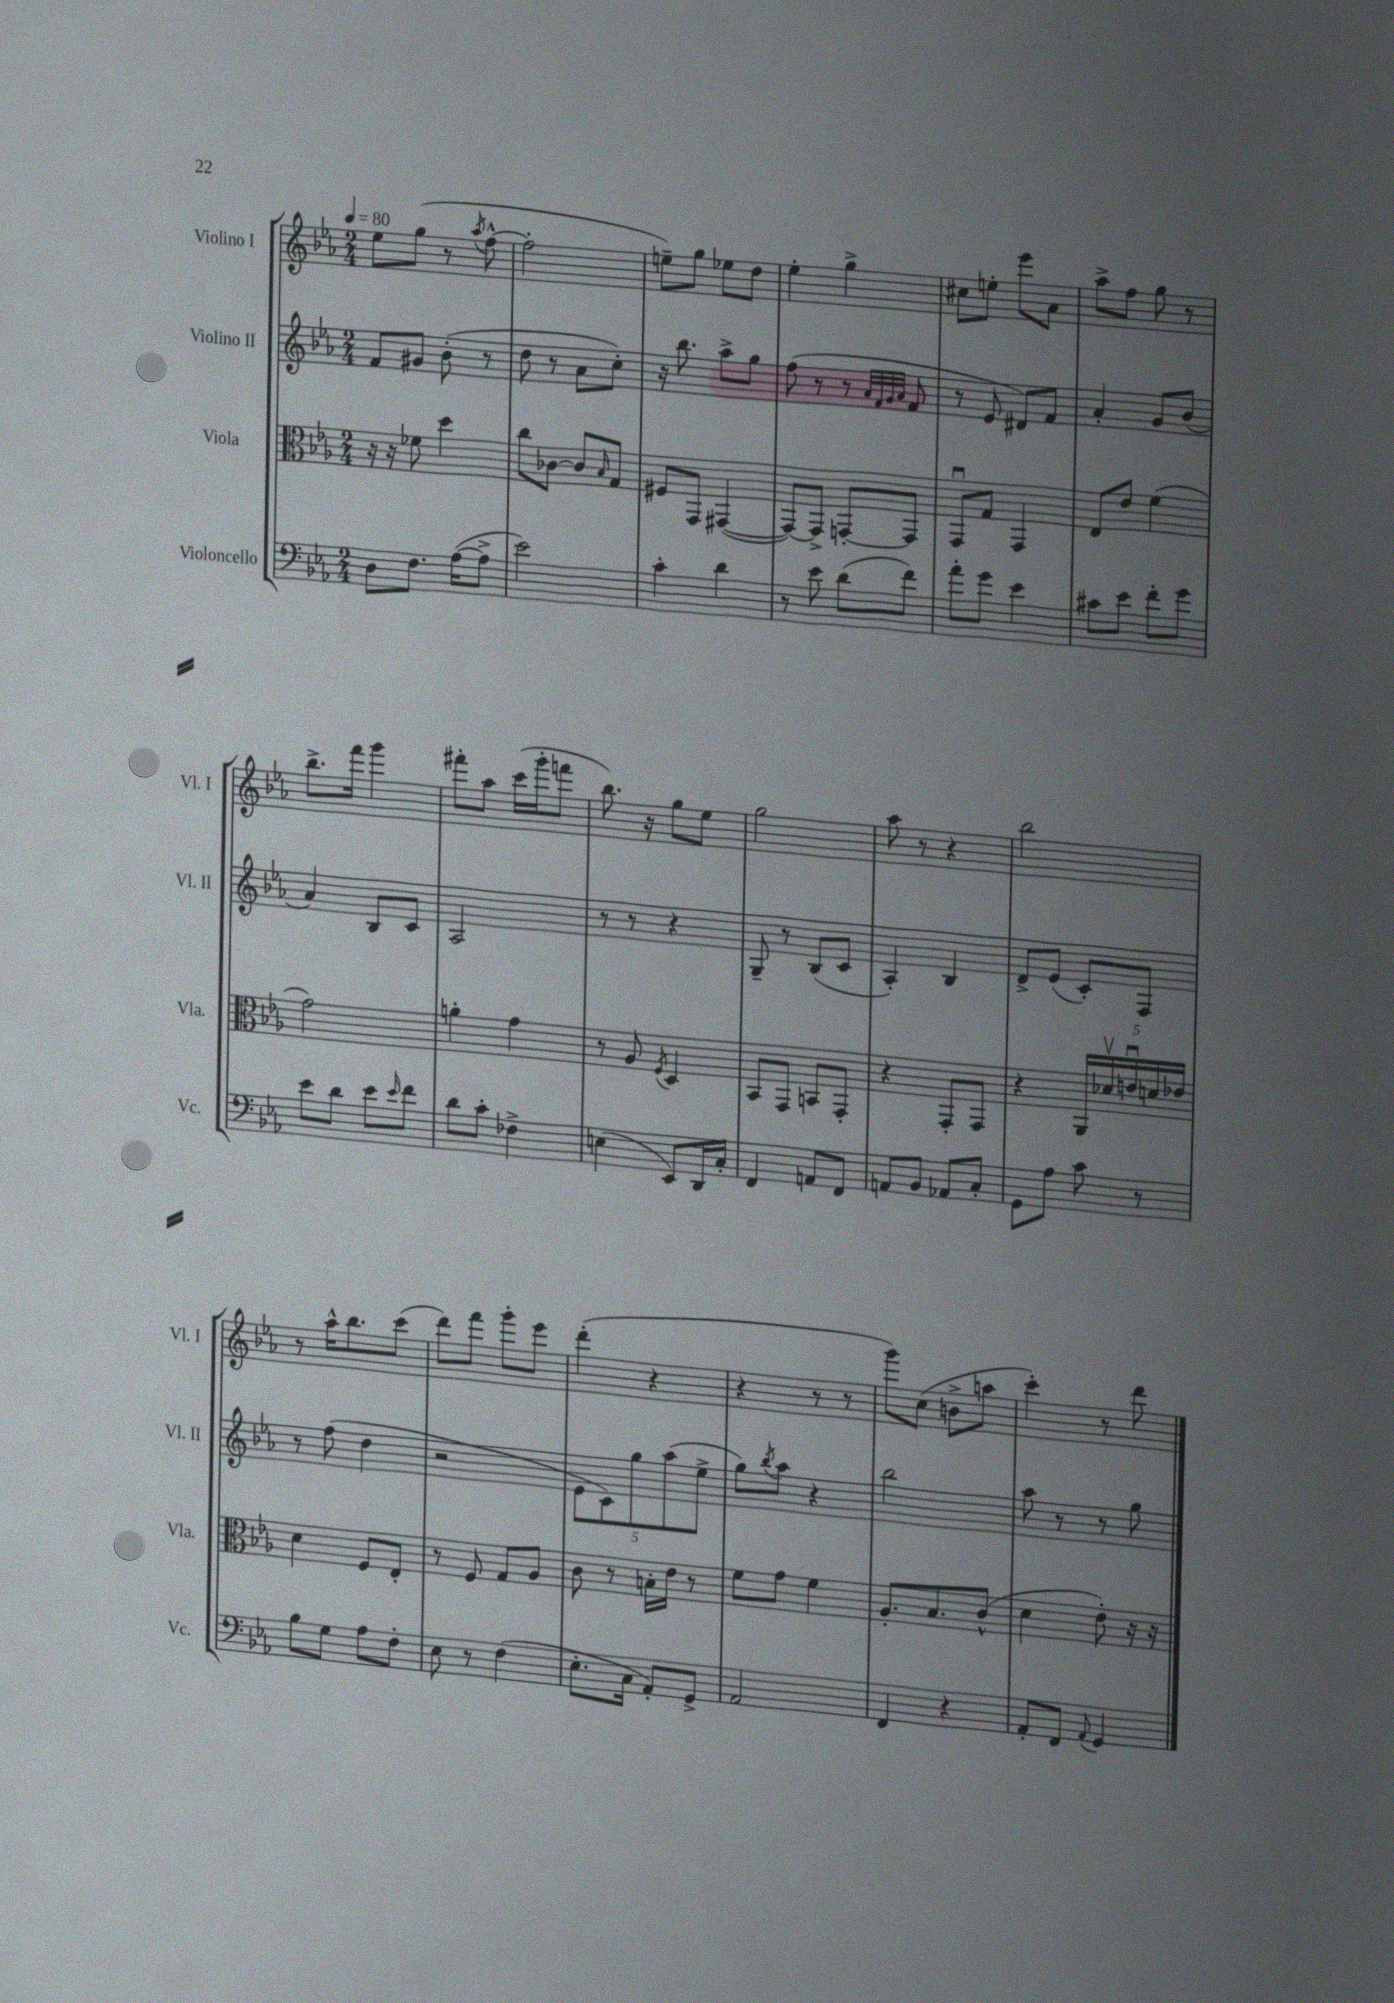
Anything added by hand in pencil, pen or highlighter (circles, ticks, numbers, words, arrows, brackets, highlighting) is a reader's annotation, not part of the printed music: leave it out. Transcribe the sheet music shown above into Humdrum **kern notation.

**kern	**kern	**kern	**kern
*staff4	*staff3	*staff2	*staff1
*clefF4	*clefC3	*clefG2	*clefG2
*k[b-e-a-]	*k[b-e-a-]	*k[b-e-a-]	*k[b-e-a-]
*M2/4	*M2/4	*M2/4	*M2/4
*MM80	*MM80	*MM80	*MM80
8D	16r	8f	8ee-
.	16r	.	.
8.F	8f-	8g#	(8gg
.	4dd	(8b-'	8r
([16A-	.	.	.
.	.	.	8qaa-
8A-^]	.	8r	[8ff^^
=	=	=	=
2e-)	8cc	8dd	2ff']
.	[8c-	8r	.
.	8c-]	8a-	.
.	16qqB-	.	.
.	8G	8cc')	.
=	=	=	=
4c'	8F#	16r	8ee~)
.	.	8.bb-	.
.	8GG	.	8gg
4d	([4GG#	8aa-^	8ee-
.	.	8gg	8dd
=	=	=	=
8r	8GG#_)	(8ff	4ee-'
8e-	8GG#^]	8r	.
(8d	[8GG'	8r	4gg^
.	.	32qqa-	.
.	.	32qqf	.
.	.	32qqg	.
.	.	32qqa-	.
8f)	8GG]	8f	.
=	=	=	=
8a-'	8GGu	8r	8cc#
8g	8G	8e-	8ee'
4e-	4GG	8d#)	8eee-
.	.	8f	8a-
=	=	=	=
8c#	8E-	4a-'	8aa-^
8e-	8e-	.	8ff
8f'	(4f	8g	8gg
8g	.	(8b-	8r
=	=	=	=
8e-	2g)	4a-)	8.bb-^
8d	.	.	.
.	.	.	16fff
8e-	.	8B-	4ggg
16qqe-	.	.	.
8f	.	8c	.
=	=	=	=
8d	4a'	2A-	8fff#'
8c'	.	.	8aa-
4F-^	4g	.	(16ccc
.	.	.	16ggg'
.	.	.	8fff
=	=	=	=
(4E	8r	8r	8.bb-)
.	8A-	8r	.
.	.	.	16r
.	8qF	.	.
8EE-)	4D	4r	8gg
16DD	.	.	8ee-
16C'	.	.	.
=	=	=	=
4FF	8BB-	8G~	2gg
.	8GG	8r	.
8AA	8BB	(8B-	.
8FF	8GG'	8c	.
=	=	=	=
8AA	4r	4A-')	8aa-
8BB-	.	.	8r
8AA-	8GG'	4B-	4r
8C'	8GG	.	.
=	=	=	=
8GG	4r	8d^	2bb-
8A-	.	(8e-	.
8c	20AA-	8c')	.
.	20d-v	.	.
.	20eu	.	.
8r	.	8F	.
.	20d	.	.
.	20e-	.	.
=	=	=	=
8B-	4d	8r	8r
8G	.	(8ff	16aa-^^
.	.	.	8.bb-
8A-	8F	4dd	.
8F'	8E-'	.	(8ccc
=	=	=	=
8E-	8r	2r	8ddd)
8r	8F	.	8fff
(4F	8G	.	8ggg'
.	8A-	.	8eee-
=	=	=	=
8.E-'	8c	10e-	(4ddd'
.	.	10c)	.
.	8r	.	.
16C	.	.	.
.	.	10gg	.
8AA-')	16B'	.	4r
.	.	(10aa-	.
.	16e-	.	.
8GG^	8r	.	.
.	.	10ee-^	.
=	=	=	=
2AA-	8f	8gg)	4r
.	.	8qbb-	.
.	8g	8aa-	.
.	4f	4r	8r
.	.	.	8r
=	=	=	=
4FF	8.A-'	2bb-	8ggg)
.	.	.	(8cc
.	8.B-	.	.
4r	.	.	8b^
.	(8c^^	.	8aa
=	=	=	=
8AA-'	4d	8aa-	4ccc')
8FF	.	8r	.
8qqAA-	.	.	.
4GG	8e-')	8r	8r
.	16r	8gg	8ddd
.	16r	.	.
==	==	==	==
*-	*-	*-	*-
